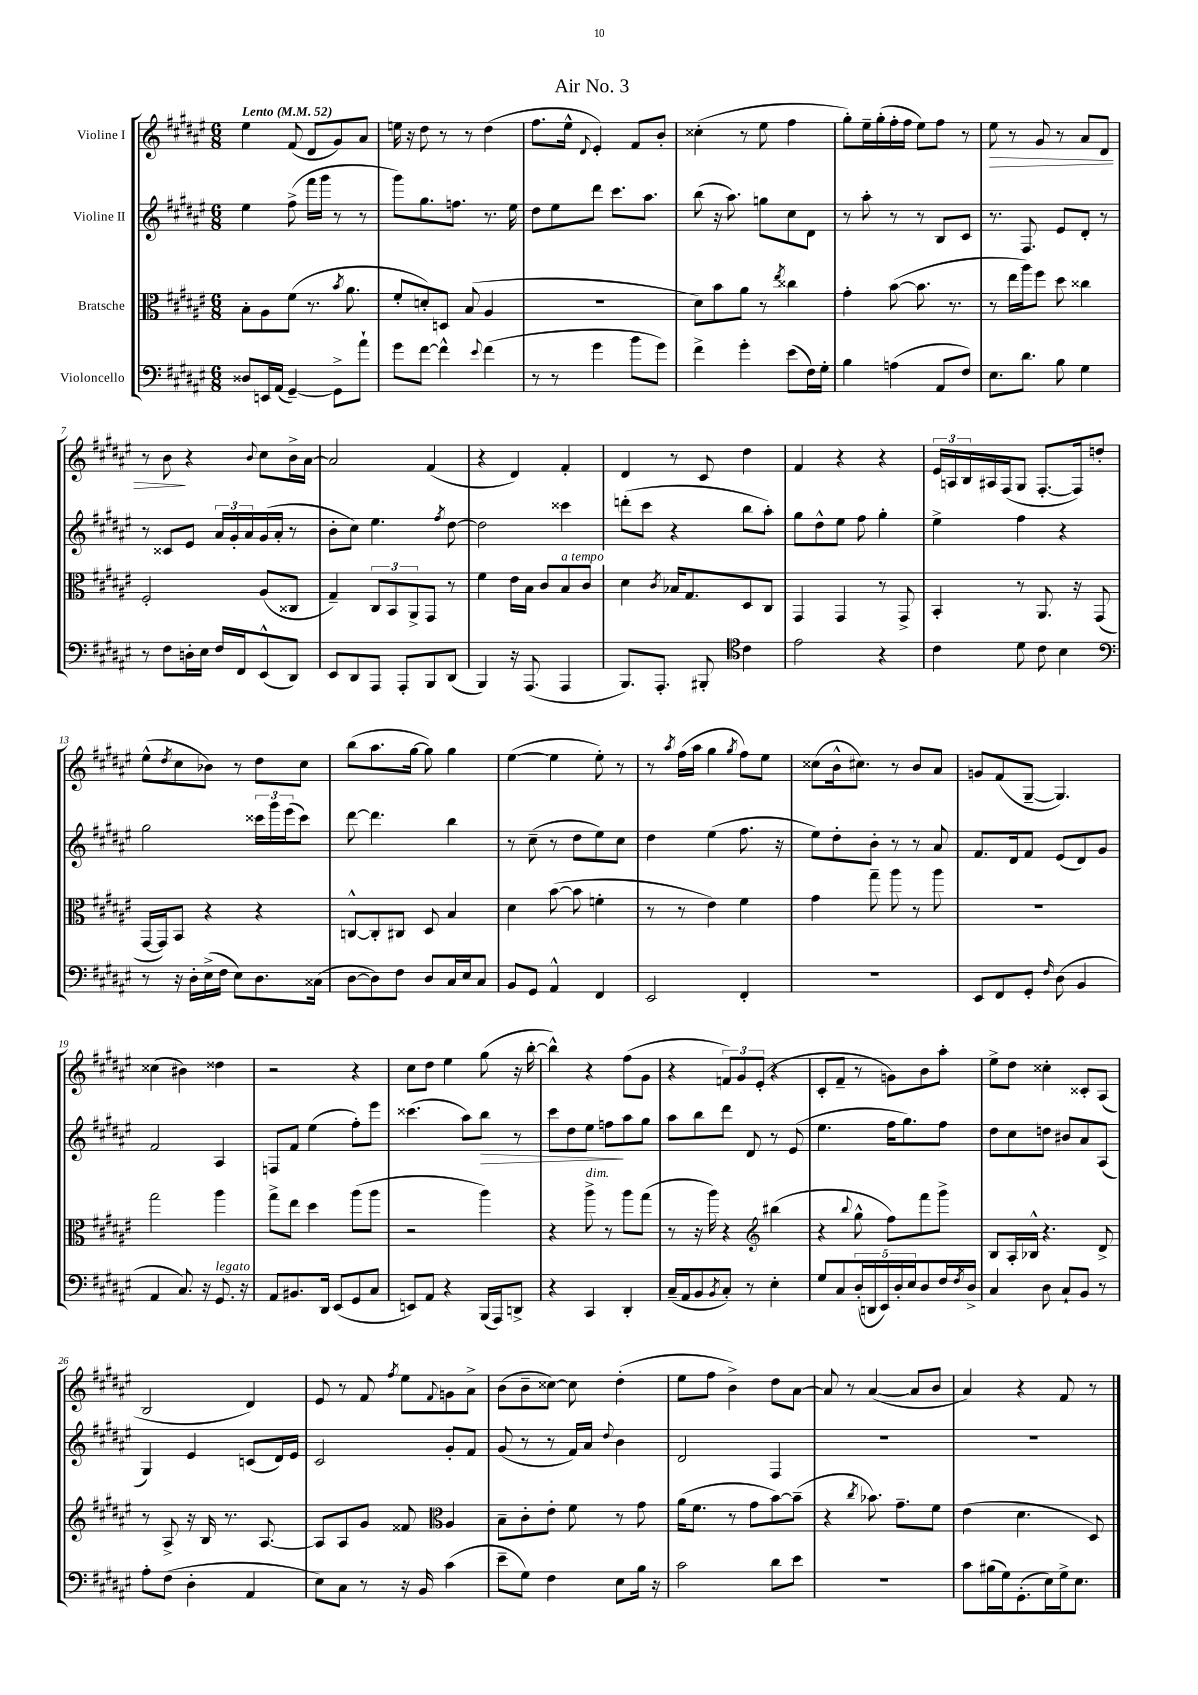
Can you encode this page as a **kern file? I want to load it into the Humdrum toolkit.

**kern	**kern	**kern	**kern
*staff4	*staff3	*staff2	*staff1
*clefF4	*clefC3	*clefG2	*clefG2
*k[f#c#g#d#a#e#]	*k[f#c#g#d#a#e#]	*k[f#c#g#d#a#e#]	*k[f#c#g#d#a#e#]
*M6/8	*M6/8	*M6/8	*M6/8
*MM52	*MM52	*MM52	*MM52
8D##	8B'	4ee#	4ee#
16EE	8A#	.	.
(16AA#	.	.	.
[4GG#~)	(8f#	(8ff#^	(8f#
.	8.r	16fff#	8d#
.	.	16ggg#	.
8GG#^]	.	8r	8g#)
.	8qb	.	.
.	8.a#	.	.
8a#`	.	8r	8a#
=	=	=	=
8g#	8f#'	8ggg#)	16ee
.	.	.	16r
[8f#	8d')	8.gg#	8dd#
4f#^^]	8D	.	8r
.	.	8.ff	.
.	(8B	.	8r
8qqe#	.	.	.
(4f#	4A#	8.r	(4dd#
.	.	16ee#	.
=	=	=	=
8r	2.r	8dd#	8.ff#
8r	.	8ee#	.
.	.	.	16ee#^^
.	.	.	8qqd#
4g#	.	8ddd#	4e#')
.	.	8.ccc#	.
8b	.	.	8f#
.	.	8.aa#	.
8g#)	.	.	8b'
=	=	=	=
4f#^	8d#)	(8bb	(4cc##'
.	8b	16r	.
.	.	8.aa#)	.
4g#'	8a#	.	8r
.	8r	8gg	8ee#
.	8qee#	.	.
(8e#	4cc##	8cc#	4ff#
16F#)	.	8d#	.
16G#'	.	.	.
=	=	=	=
4B	4g#'	8r	8gg#')
.	.	8aa#'	16ee#~
.	.	.	(16gg#'
(4A	([8b	8r	16ff#'
.	.	.	16ff#
.	8.b]	8r	8ee#)
8AA#	.	8B	8ff#
.	8.r	.	.
8F#)	.	8c#	8r
=	=	=	=
8.E#	8r	8.r	8ee#
.	16ee#	.	8r
8.d#	16aa#)	8.F#	.
.	8ff#	.	8g#
8B	8dd#	8e#	8r
4G#	4cc##	8d#'	8a#
.	.	8r	8d#
=	=	=	=
8r	2F#'	8r	8r
8F#	.	8c##	8b
16D'	.	8e#	4r
16E#	.	.	.
16F#	.	24a#	.
.	.	24g#'	.
16FF#	.	.	.
.	.	24a#	.
.	.	.	8qqb
(8EE#^^	(8A#	(16g#	8cc#
.	.	16a#'	.
8DD#)	8C##	8r	16b^
.	.	.	[16a#
=	=	=	=
8EE#	4G#~)	8b'	2a#]
8DD#	.	8cc#)	.
8AAA#	12C#	4.ee#	.
.	12BB	.	.
8AAA#'	.	.	.
.	12AA#^	.	.
8BBB	8GG#	.	(4f#
.	.	8qff#	.
(8DD#	8r	[8dd#	.
=	=	=	=
4BBB)	4f#	2dd#]	4r
16r	16e#	.	4d#)
(8.AAA#	16B	.	.
.	8c#	.	.
4AAA#	8B	4ccc##	4f#'
.	8c#	.	.
=	=	=	=
8.BBB)	4d#	(8ddd'	4d#
.	.	8ccc#	.
8.AAA#'	.	.	.
.	8qc#	.	.
.	16B-	4r	8r
.	8.G#	.	.
8BBB#'	.	.	8c#
*clefC4	*	*	*
4c#	8D#	8bb	4dd#
.	8C#	8aa#')	.
=	=	=	=
2e#	4GG#	8gg#	4f#
.	.	8dd#^^	.
.	4GG#	8ee#	4r
.	.	8ff#	.
4r	8r	4gg#'	4r
.	8GG#^	.	.
=	=	=	=
4c#	4BB'	4ee#^	24e#
.	.	.	24A
.	.	.	24B
.	.	.	16A#
.	.	.	(16F#
8d#	8r	4ff#	8G#
8c#	8.AA#	.	[8.F#'
4B	.	4r	.
.	16r	.	16F#])
.	(8GG#	.	8dd'
=	=	=	=
*clefF4	*	*	*
8r	[16GG#	2gg#	(8ee#^^
.	16GG#])	.	.
.	.	.	8qdd#
16r	8BB	.	8cc#
16D#'	.	.	.
(16E#^	4r	.	8b-)
16F#	.	.	.
8E#)	.	.	8r
8.D#	4r	24ccc##	8dd#
.	.	24ggg#	.
.	.	(24eee#	.
.	.	8ccc##)	8cc#
(16C##	.	.	.
=	=	=	=
[8D#	[8C^^	[8ddd#	(8bb
8D#])	8C']	4.ddd#]	8.aa#
8F#	8C#	.	.
.	.	.	[16gg#
8D#	8D#	.	8gg#])
16C#	4B	4bb	4gg#
16E#	.	.	.
8C#	.	.	.
=	=	=	=
8BB	4d#	8r	([4ee#
8GG#	.	(8cc#~	.
4AA#^^	([8b	8r	4ee#]
.	8b]	8dd#	.
4FF#	4f'	8ee#)	8ee#')
.	.	8cc#	8r
=	=	=	=
2EE#	8r	4dd#	8r
.	.	.	8qaa#
.	8r	.	(16ff#
.	.	.	16aa#
.	4e#)	(4ee#	4gg#
.	.	.	8qgg#
4FF#'	4f#	8.ff#	8ff#)
.	.	.	8ee#
.	.	16r	.
=	=	=	=
2.r	4g#	8ee#)	(8cc##
.	.	8dd#'	16b^^
.	.	.	8.cc#)
.	8gg#~	8b'	.
.	8aa#	8r	8r
.	8r	8r	8b
.	8aa#	8a#	8a#
=	=	=	=
8EE#	2.r	8.f#	8g
8FF#	.	.	(8f#
.	.	16d#	.
8GG#'	.	8f#	[8G#~
16qqF#	.	.	.
(8D#	.	(8e#	4.G#])
4BB	.	8d#)	.
.	.	8g#	.
=	=	=	=
4AA#	2gg#	2f#	(4cc##
8.C#)	.	.	4b#)
16r	.	.	.
8.GG#	4aa#	4A#	4dd##
16r	.	.	.
=	=	=	=
8AA#	8gg#^	8F	2r
8.BB#	8ee#	8f#	.
.	4dd#	(4ee#	.
16DD#	.	.	.
(8EE#	.	.	.
8GG#	(8aa#	8ff#')	4r
8C#	8aa#	8eee#	.
=	=	=	=
8EE)	2r	(4.ccc##	8cc#
8AA#	.	.	8dd#
4r	.	.	4ee#
.	.	8aa#)	.
(16BBB	4aa#)	8bb	(8gg#
16AAA#)	.	.	.
8DD^	.	8r	16r
.	.	.	[16bb'
=	=	=	=
4r	4r	8ccc#	4bb^^])
.	.	8dd#	.
4CC#	8aa#^	8ee#	4r
.	8r	8ff	.
4DD#'	8aa#	8aa#	(8ff#
.	(8gg#	8gg#	8g#
=	=	=	=
(16C#~	8r	8aa#	4r
16AA#	.	.	.
8BB	16r	8bb	.
.	16aa#)	.	.
8qBB	.	.	.
8C#')	4r	8ddd#	12f)
.	.	.	12g#
8r	.	8d#	.
.	.	.	(12e#'
*	*clefG2	*	*
4E#'	(4bb#	8r	4r
.	.	(8e#	.
=	=	=	=
8G#	4r	4.ee#	8c#'
8C#	.	.	8f#~
.	8qqbb	.	.
(20D#'	8gg#^^	.	8r
20DD	.	.	.
20EE#)	.	.	.
.	8ff#)	16ff#	8g)
20D#'	.	.	.
.	.	8.gg#)	.
20E#	.	.	.
8D#	8fff#	.	8b
16F#	8ggg#^	8ff#	8aa#'
8qF#	.	.	.
16D#^	.	.	.
=	=	=	=
4C#	8B	8dd#	8ee#^
.	16A#'	8cc#	8dd#
.	16B-^^	.	.
8D#	4.r	8dd	4cc##'
8C#`	.	8b#	.
8BB	.	8a#	8c##'
8r	8d#^	(8A#	(8A#
=	=	=	=
8A#'	8r	4G#)	2B
(8F#	8A#^	.	.
4D#'	16r	4e#	.
.	16B	.	.
.	8.r	.	.
4AA#	.	(8c	4d#)
.	[8.A#	.	.
.	.	16d#)	.
.	.	16e#	.
=	=	=	=
8E#)	8A#]	2c#	8e#
8C#	8A#	.	8r
8r	8g#	.	8f#
.	.	.	8qff#
16r	8f##	.	8ee#
16BB	.	.	.
*	*clefC3	*	*
.	.	.	8qqf#
(4c#	4A#	8g#'	8g
.	.	8f#	8a#^
=	=	=	=
8e#~	8B~	(8g#	(8b
8G#)	8c#'	8r	8b~
4F#	8e#'	8r	[8cc##)
.	8f#	16f#)	8cc##]
.	.	16a#	.
.	.	8qqdd#	.
8E#	8r	4b	(4dd#'
16B	8g#	.	.
16r	.	.	.
=	=	=	=
2c#	(16a#	2d#	8ee#
.	8.f#	.	.
.	.	.	8ff#
.	8r	.	4b^)
.	8g#	.	.
8d#	[8b)	4F#	8dd#
8e#	(8b~]	.	[8a#
=	=	=	=
2.r	4r	2.r	8a#]
.	.	.	8r
.	8qcc#	.	.
.	8.b-)	.	([4a#
.	8.g#~	.	.
.	.	.	8a#]
.	8f#	.	8b
=	=	=	=
8c#	(4e#	2.r	4a#)
(16B#	.	.	.
16G#)	.	.	.
(8.GG#'	4.d#	.	4r
16E#)	.	.	.
16G#^	.	.	8f#
8.E#	.	.	.
.	8D#)	.	8r
==	==	==	==
*-	*-	*-	*-
